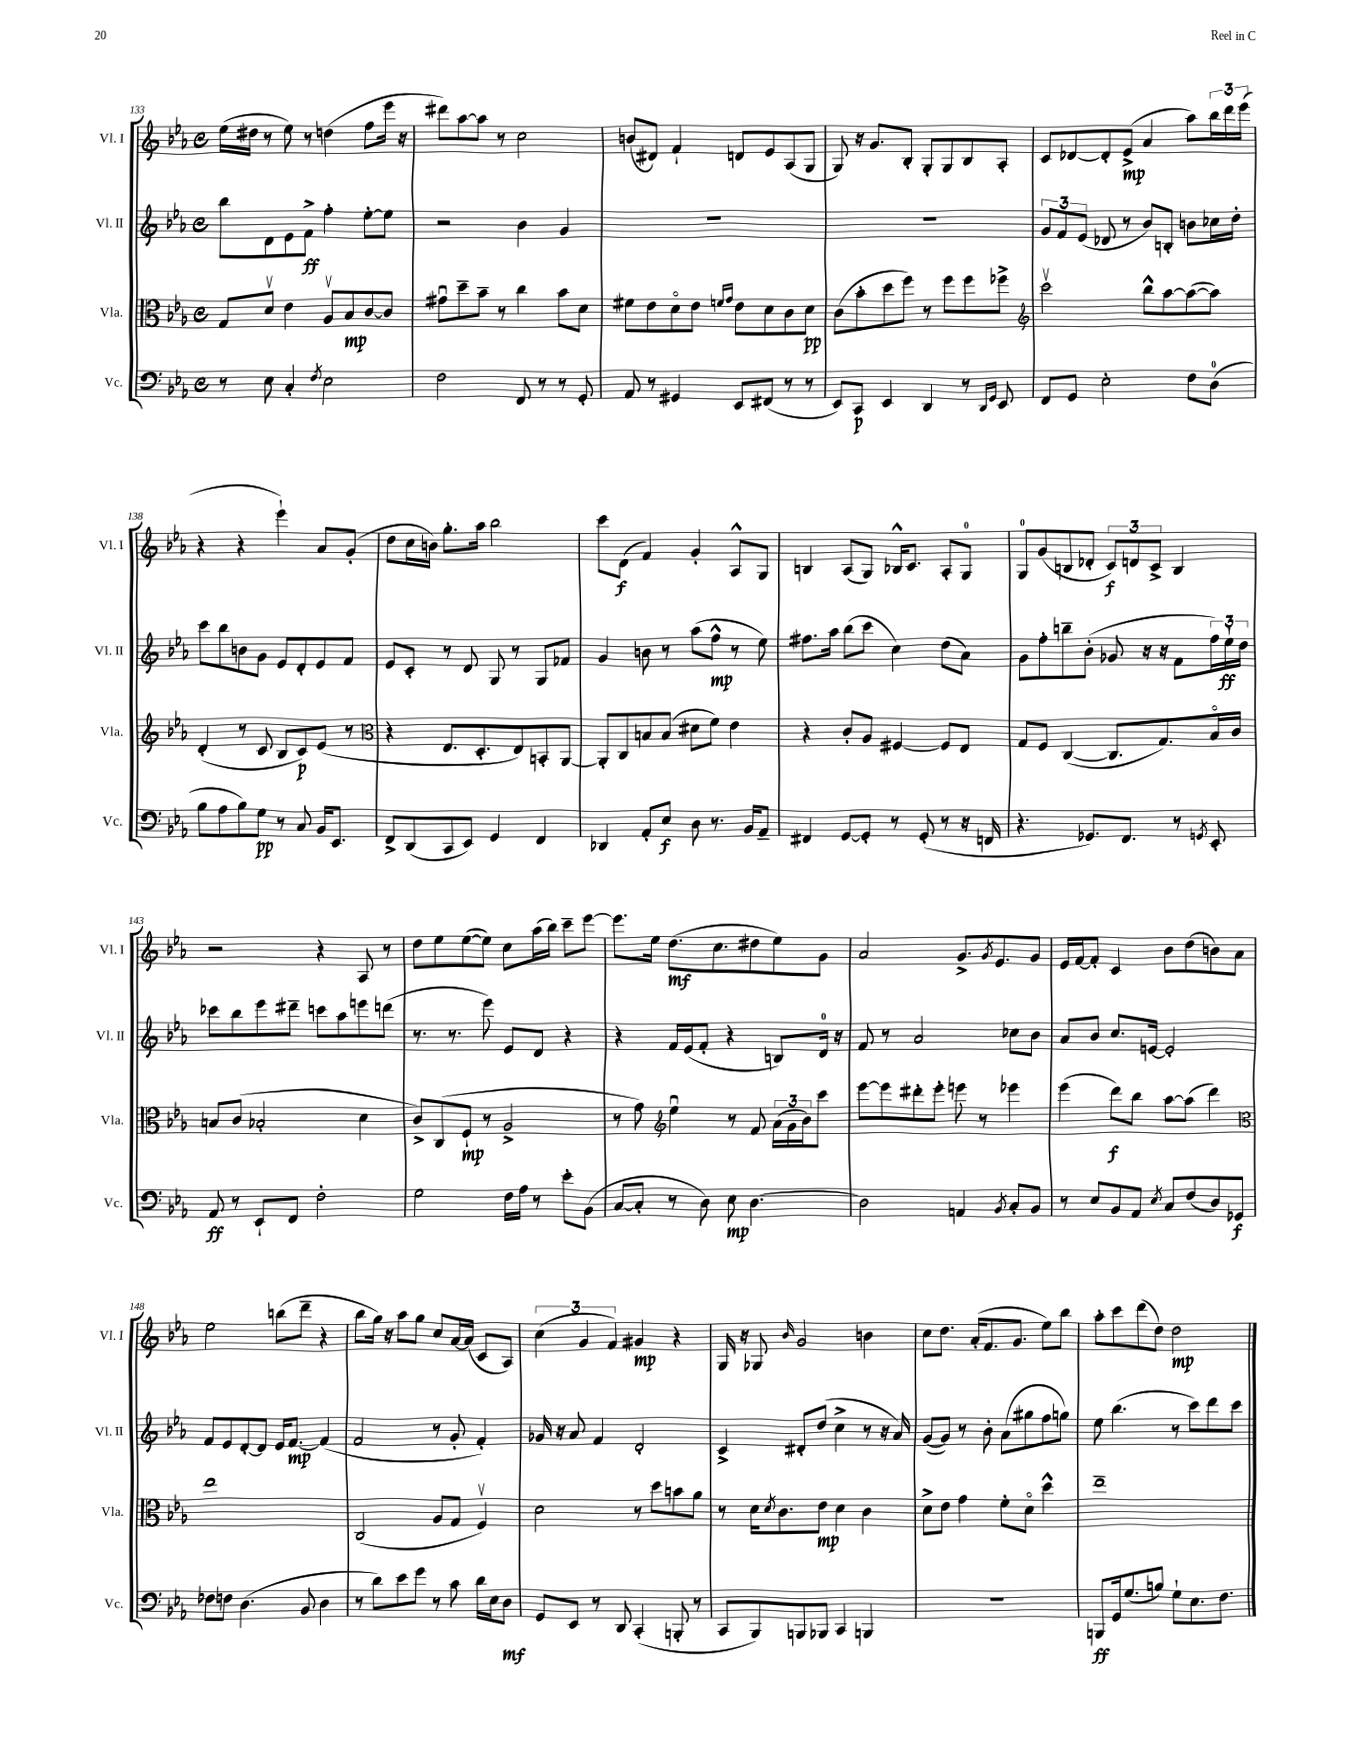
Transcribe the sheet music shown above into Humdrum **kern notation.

**kern	**dynam	**kern	**dynam	**kern	**dynam	**kern	**dynam
*part4	*part4	*part3	*part3	*part2	*part2	*part1	*part1
*staff4	*staff4	*staff3	*staff3	*staff2	*staff2	*staff1	*staff1
*I"Vc.	*	*I"Vla.	*	*I"Vl. II	*	*I"Vl. I	*
*I'Vc.	*	*I'Vla.	*	*I'Vl. II	*	*I'Vl. I	*
*clefF4	*	*clefC3	*	*clefG2	*	*clefG2	*
*k[b-e-a-]	*	*k[b-e-a-]	*	*k[b-e-a-]	*	*k[b-e-a-]	*
*M4/4	*	*M4/4	*	*M4/4	*	*M4/4	*
*met(c)	*	*met(c)	*	*met(c)	*	*met(c)	*
=133	=133	=133	=133	=133	=133	=133	=133
8r	.	8G/L	.	8bb-\L	.	(16ee-\LL	.
.	.	.	.	.	.	16dd#X\JJ	.
8E-\	.	8dv/J	.	8d\	.	8r	.
4C'/	.	4e-\	.	8e-\	.	8ee-\)	.
.	.	.	.	8f^\J	ff	8r	.
8qF/	.	.	.	.	.	.	.
2E-\	.	8A-v/L	.	4ff'\	.	(4ddn\	.
.	.	8B-/	mp	.	.	.	.
.	.	[8c/	.	[8ee-'\L	.	8ff\L	.
.	.	8c/J]	.	8ee-\J]	.	16eee-\Jk	.
.	.	.	.	.	.	16r	.
=134	=134	=134	=134	=134	=134	=134	=134
2F\	.	8g#Xu\L	.	2r	.	8ddd#X\L)	.
.	.	8dd~\	.	.	.	[8aa-\	.
.	.	8b-~\J	.	.	.	8aa-\J]	.
.	.	8r	.	.	.	8r	.
8FF/	.	4cc\	.	4b-\	.	2cc\	.
8r	.	.	.	.	.	.	.
8r	.	8b-\L	.	4g/	.	.	.
8GG'/	.	8d\J	.	.	.	.	.
=135	=135	=135	=135	=135	=135	=135	=135
8AA-/	.	8f#X\L	.	1r	.	(8bn/L	.
8r	.	8e-\	.	.	.	8d#X/J)	.
4GG#X/	.	8d\	.	.	.	4f`/	.
.	.	8e-\J	.	.	.	.	.
.	.	16qqfn/LL	.	.	.	.	.
.	.	16qqg/JJ	.	.	.	.	.
8EE-/L	.	8e-\L	.	.	.	8dn/L	.
(8FF#X/J	.	8d\	.	.	.	8e-/	.
8r	.	8c\	.	.	.	(8A-/	.
8r	.	8d\J	pp	.	.	8G/J	.
=136	=136	=136	=136	=136	=136	=136	=136
8EE-/L)	.	(8c\L	.	1r	.	8G/)	.
8CC/J	p	8b-'\	.	.	.	16r	.
.	.	.	.	.	.	8.g/L	.
4EE-/	.	8dd\	.	.	.	.	.
.	.	8ff\J)	.	.	.	8B-'/J	.
4DD/	.	8r	.	.	.	8G'/L	.
.	.	8ff\L	.	.	.	8G/	.
8r	.	8ff\	.	.	.	8B-/	.
16qqDD/LL	.	.	.	.	.	.	.
16qqGG/JJ	.	.	.	.	.	.	.
8EE-/	.	8ff-X^\J	.	.	.	8A-'/J	.
=137	=137	=137	=137	=137	=137	=137	=137
*	*	*clefG2	*	*	*	*	*
8FF/L	.	2cccv\	.	12g/L	.	8c/L	.
.	.	.	.	12f/	.	.	.
8GG/J	.	.	.	.	.	[8d-X/	.
.	.	.	.	(12e-/J	.	.	.
2E-'\	.	.	.	8d-X/	.	8d-'/]	.
.	.	.	.	8r	.	(8e-^/J	mp
.	.	8bb-^^\L	.	8b-/L)	.	4a-/	.
.	.	[8aa-\	.	8Bn'/J	.	.	.
8F\L	.	(8aa-\_	.	8bn\L	.	8aa-\L)	.
(8D\J	.	8aa-\J])	.	16cc-X\L	.	24bb-\L	.
.	.	.	.	.	.	24ddd\	.
.	.	.	.	16dd'\JJ	.	.	.
.	.	.	.	.	.	(24eee-\JJ	.
!!LO:LB:g=z
=138	=138	=138	=138	=138	=138	=138	=138
8B-\L	.	(4d'/	.	8ccc\L	.	4r	.
8A-\	.	.	.	8bb-\	.	.	.
8B-\)	.	8r	.	8bn\	.	4r	.
8G\J	pp	8c/	.	8g\J	.	.	.
8r	.	8B-/L	.	8e-/L	.	4eee-`\)	.
8C/	.	8c/)	p	8d'/	.	.	.
16BB-/KL	.	(8e-/J	.	8e-/	.	8a-/L	.
8.EE-/J	.	.	.	.	.	.	.
.	.	8r	.	8f/J	.	(8g'/J	.
=139	=139	=139	=139	=139	=139	=139	=139
*	*	*clefC3	*	*	*	*	*
8FF^/L	.	4r	.	8e-/L	.	8dd\L	.
(8DD/	.	.	.	8c'/J	.	16cc\L	.
.	.	.	.	.	.	16bn\JJ)	.
8CC/	.	8.E-/L	.	8r	.	8.gg'\L	.
8EE-/J)	.	.	.	8d/	.	.	.
.	.	8.D'/	.	.	.	16aa-\Jk	.
4GG/	.	.	.	8G/	.	2bb-\	.
.	.	8E-/)	.	8r	.	.	.
4FF/	.	8BBn'/	.	8G/L	.	.	.
.	.	[8AA-/J	.	8f-X/J	.	.	.
=140	=140	=140	=140	=140	=140	=140	=140
4DD-X/	.	8AA-'/L]	.	4g/	.	8ccc\L	.
.	.	8C/	.	.	.	(8d\J	f
8AA-'/L	.	8Bn/	.	8bn\	.	4f/)	.
8E-/J	f	(8B/J	.	8r	.	.	.
8D\	.	8d#X\L	.	(8aa-\L	.	4g'/	.
8.r	.	8f\J)	.	8ff^^\J	mp	.	.
.	.	4e-\	.	8r	.	8A-^^/L	.
16BB-/KL	.	.	.	.	.	.	.
8AA-~/J	.	.	.	8ee-\)	.	8G/J	.
=141	=141	=141	=141	=141	=141	=141	=141
4FF#X/	.	4r	.	8.ff#X\L	.	4Bn/	.
.	.	.	.	16aa-\Jk	.	.	.
[8GG/L	.	8c'/L	.	(8bb-\L	.	(8A-/L	.
8GG'/J]	.	8A-/J	.	8ccc\J	.	8G/J)	.
8r	.	[4F#X/	.	4cc\)	.	16B-X^^/KL	.
.	.	.	.	.	.	8.c/J	.
(8GG'/	.	.	.	.	.	.	.
8r	.	8F#/L]	.	(8dd\L	.	8A-'/L	.
16r	.	8E-/J	.	8a-\J)	.	8G/J	.
16FFn/	.	.	.	.	.	.	.
=142	=142	=142	=142	=142	=142	=142	=142
4.r	.	8G/L	.	8g\L	.	8G/L	.
.	.	8F/J	.	8ff'\	.	(8g/	.
.	.	([4C/	.	8bbn~\	.	8Bn/	.
8.GG-X/L)	.	.	.	(8b-'\J	.	8d-X'/J	.
.	.	8.C/L]	.	8g-X/	.	12c/L)	f
8.FF/J	.	.	.	.	.	.	.
.	.	.	.	.	.	12dn/	.
.	.	.	.	16r	.	.	.
.	.	.	.	.	.	12c^/J	.
.	.	8.G/)	.	16r	.	.	.
8r	.	.	.	8f\L	.	4B/	.
8qGGn/	.	.	.	.	.	.	.
8EE-'/	.	16B-/L	.	24ff\L)	.	.	.
.	.	.	.	24ee-`\	ff	.	.
.	.	16c/JJ	.	.	.	.	.
.	.	.	.	24dd\JJ	.	.	.
!!LO:LB:g=z
=143	=143	=143	=143	=143	=143	=143	=143
8AA-/	ff	8Bn/L	.	8ccc-X\L	.	2r	.
8r	.	(8c/J	.	8bb-\	.	.	.
8EE-`/L	.	2B-X'/	.	8eee-\	.	.	.
8FF/J	.	.	.	8ddd#X~\J	.	.	.
2F'\	.	.	.	8cccn\L	.	4r	.
.	.	.	.	8aa-\	.	.	.
.	.	4d\	.	8eeen\	.	8A-/	.
.	.	.	.	(8dddn\J	.	8r	.
=144	=144	=144	=144	=144	=144	=144	=144
2G\	.	8c^/L)	.	8.r	.	8dd\L	.
.	.	(8C/	.	.	.	8ee-\	.
.	.	.	.	8.r	.	.	.
.	.	8F`/J	mp	.	.	([8ee-\	.
.	.	8r	.	8eee-\)	.	8ee-\J])	.
16F\LL	.	2A-^/	.	8e-/L	.	8cc\L	.
16A-\JJ	.	.	.	.	.	.	.
8r	.	.	.	8d/J	.	(16aa-\L	.
.	.	.	.	.	.	16bb-\JJ)	.
8e-'\L	.	.	.	4r	.	8ccc~\L	.
(8BB-\J	.	.	.	.	.	[8eee-\J	.
=145	=145	=145	=145	=145	=145	=145	=145
[8C/L	.	8r	.	4r	.	8.eee-\L]	.
8C'/J]	.	8g\)	.	.	.	.	.
.	.	.	.	.	.	16ee-\Jk	.
*	*	*clefG2	*	*	*	*	*
8r	.	4ee-u\	.	16f/LL	.	(8.dd\L	mf
.	.	.	.	(16e-/J	.	.	.
8D\)	.	.	.	8f'/J	.	.	.
.	.	.	.	.	.	8.cc\	.
8E-\	mp	8r	.	4r	.	.	.
[4.D\	.	8f/	.	.	.	8dd#X\	.
.	.	(24a-\LL	.	8Bn/L)	.	8ee-\)	.
.	.	24g\	.	.	.	.	.
.	.	24b-\J)	.	.	.	.	.
.	.	8ccc\J	.	16d/Jk	.	8g\J	.
.	.	.	.	16r	.	.	.
=146	=146	=146	=146	=146	=146	=146	=146
2D\]	.	[8eee-\L	.	8f/	.	2a-/	.
.	.	8eee-\]	.	8r	.	.	.
.	.	8ddd#X'\	.	2a-/	.	.	.
.	.	8eee-'\J	.	.	.	.	.
4AAn/	.	8eeen\	.	.	.	8.g^/L	.
.	.	8r	.	.	.	.	.
.	.	.	.	.	.	8qg/	.
.	.	.	.	.	.	8.e-/	.
8qBB-/	.	.	.	.	.	.	.
8C'/L	.	4eee-X\	.	8cc-X\L	.	.	.
8BB-/J	.	.	.	8b-\J	.	8g/J	.
=147	=147	=147	=147	=147	=147	=147	=147
8r	.	(4eee-\	.	8a-/L	.	16e-/LL	.
.	.	.	.	.	.	[16f/J	.
8E-/L	.	.	.	8b-/J	.	8f'/J]	.
8BB-/	.	8ddd\L)	f	8.cc/L	.	4c/	.
8AA-/J	.	8bb-\J	.	.	.	.	.
.	.	.	.	[16en/Jk	.	.	.
8qE-/	.	.	.	.	.	.	.
8C/L	.	[8aa-\L	.	2e'/]	.	8b-\L	.
(8F/	.	(8aa-\J]	.	.	.	(8dd\	.
8D/)	.	4ddd\)	.	.	.	8bn\)	.
8GG-X/J	f	.	.	.	.	8a-\J	.
!!LO:LB:g=z
=148	=148	=148	=148	=148	=148	=148	=148
*	*	*clefC3	*	*	*	*	*
8F-X\L	.	1ee-	.	8f/L	.	2ee-\	.
8Fn\J	.	.	.	8e-/	.	.	.
(4.D\	.	.	.	[8d'/	.	.	.
.	.	.	.	8d/J]	.	.	.
.	.	.	.	16e-/KL	.	(8bbn\L	.
.	.	.	.	[8.f/J	mp	.	.
8BB-/	.	.	.	.	.	8ddd~\J	.
4D\	.	.	.	(4f/]	.	4r	.
=149	=149	=149	=149	=149	=149	=149	=149
8r	.	(2C/	.	2f/	.	8bb-\L	.
8d\L)	.	.	.	.	.	16gg\Jk)	.
.	.	.	.	.	.	16r	.
8e-\	.	.	.	.	.	8aa-\L	.
8g\J	.	.	.	.	.	8gg\J	.
8r	.	8A-/L	.	8r	.	8cc/L	.
8c\	.	8G/J	.	8g'/	.	[16a-/L	.
.	.	.	.	.	.	(16a-/JJ]	.
16d\LL	.	4Fv/)	.	4f'/)	.	8c/L	.
16E-\J	.	.	.	.	.	.	.
8D\J	mf	.	.	.	.	8A-/J)	.
=150	=150	=150	=150	=150	=150	=150	=150
8GG/L	.	2d\	.	16g-X/	.	(6cc\	.
.	.	.	.	16r	.	.	.
8EE-/J	.	.	.	8a-/	.	.	.
.	.	.	.	.	.	6g/	.
8r	.	.	.	4f/	.	.	.
.	.	.	.	.	.	6f/)	.
8DD/	.	.	.	.	.	.	.
(4CC'/	.	8r	.	2d'/	.	4g#X/	mp
.	.	8dd\L	.	.	.	.	.
8BBBn'/	.	8bn\	.	.	.	4r	.
8r	.	8a-\J	.	.	.	.	.
=151	=151	=151	=151	=151	=151	=151	=151
8CC/L	.	8r	.	4c^/	.	16G/	.
.	.	.	.	.	.	16r	.
8BBB-/)	.	16d\KL	.	.	.	8G-X/	.
.	.	8qd/	.	.	.	.	.
.	.	8.c\	.	.	.	.	.
.	.	.	.	.	.	16qqb-/	.
8BBBn/	.	.	.	8d#X'/L	.	2g/	.
8BBB-X/J	.	8e-\J	mp	(8dd/J	.	.	.
4CC/	.	4d\	.	4cc^\	.	.	.
4BBBn/	.	4c\	.	8r	.	4bn\	.
.	.	.	.	16r	.	.	.
.	.	.	.	16a-/)	.	.	.
=152	=152	=152	=152	=152	=152	=152	=152
1r	.	8d^\L	.	([8g/L	.	8cc\L	.
.	.	8e-\J	.	8g/J])	.	8.dd\J	.
.	.	4g\	.	8r	.	.	.
.	.	.	.	.	.	(16a-'/KL	.
.	.	.	.	8b-'\	.	8.f/	.
.	.	8f'\L	.	(8a-\L	.	.	.
.	.	.	.	.	.	8.g/J	.
.	.	8d\J	.	8gg#X\	.	.	.
.	.	4dd^^\	.	8ff\	.	8ee-\L)	.
.	.	.	.	8ggn\J)	.	8bb-\J	.
=153	=153	=153	=153	=153	=153	=153	=153
8BBBn/L	ff	1ee-~	.	8ee-\	.	8aa-'\L	.
16GG/k	.	.	.	(4.bb-\	.	8ccc\	.
(8.G/	.	.	.	.	.	.	.
.	.	.	.	.	.	(8ddd\	.
8Bn/J)	.	.	.	.	.	8dd\J)	.
8G`\L	.	.	.	8r	.	2dd\	mp
8.E-\	.	.	.	8ccc\L)	.	.	.
.	.	.	.	8ddd\	.	.	.
8.F\J	.	.	.	.	.	.	.
.	.	.	.	8ccc\J	.	.	.
==	==	==	==	==	==	==	==
*-	*-	*-	*-	*-	*-	*-	*-
